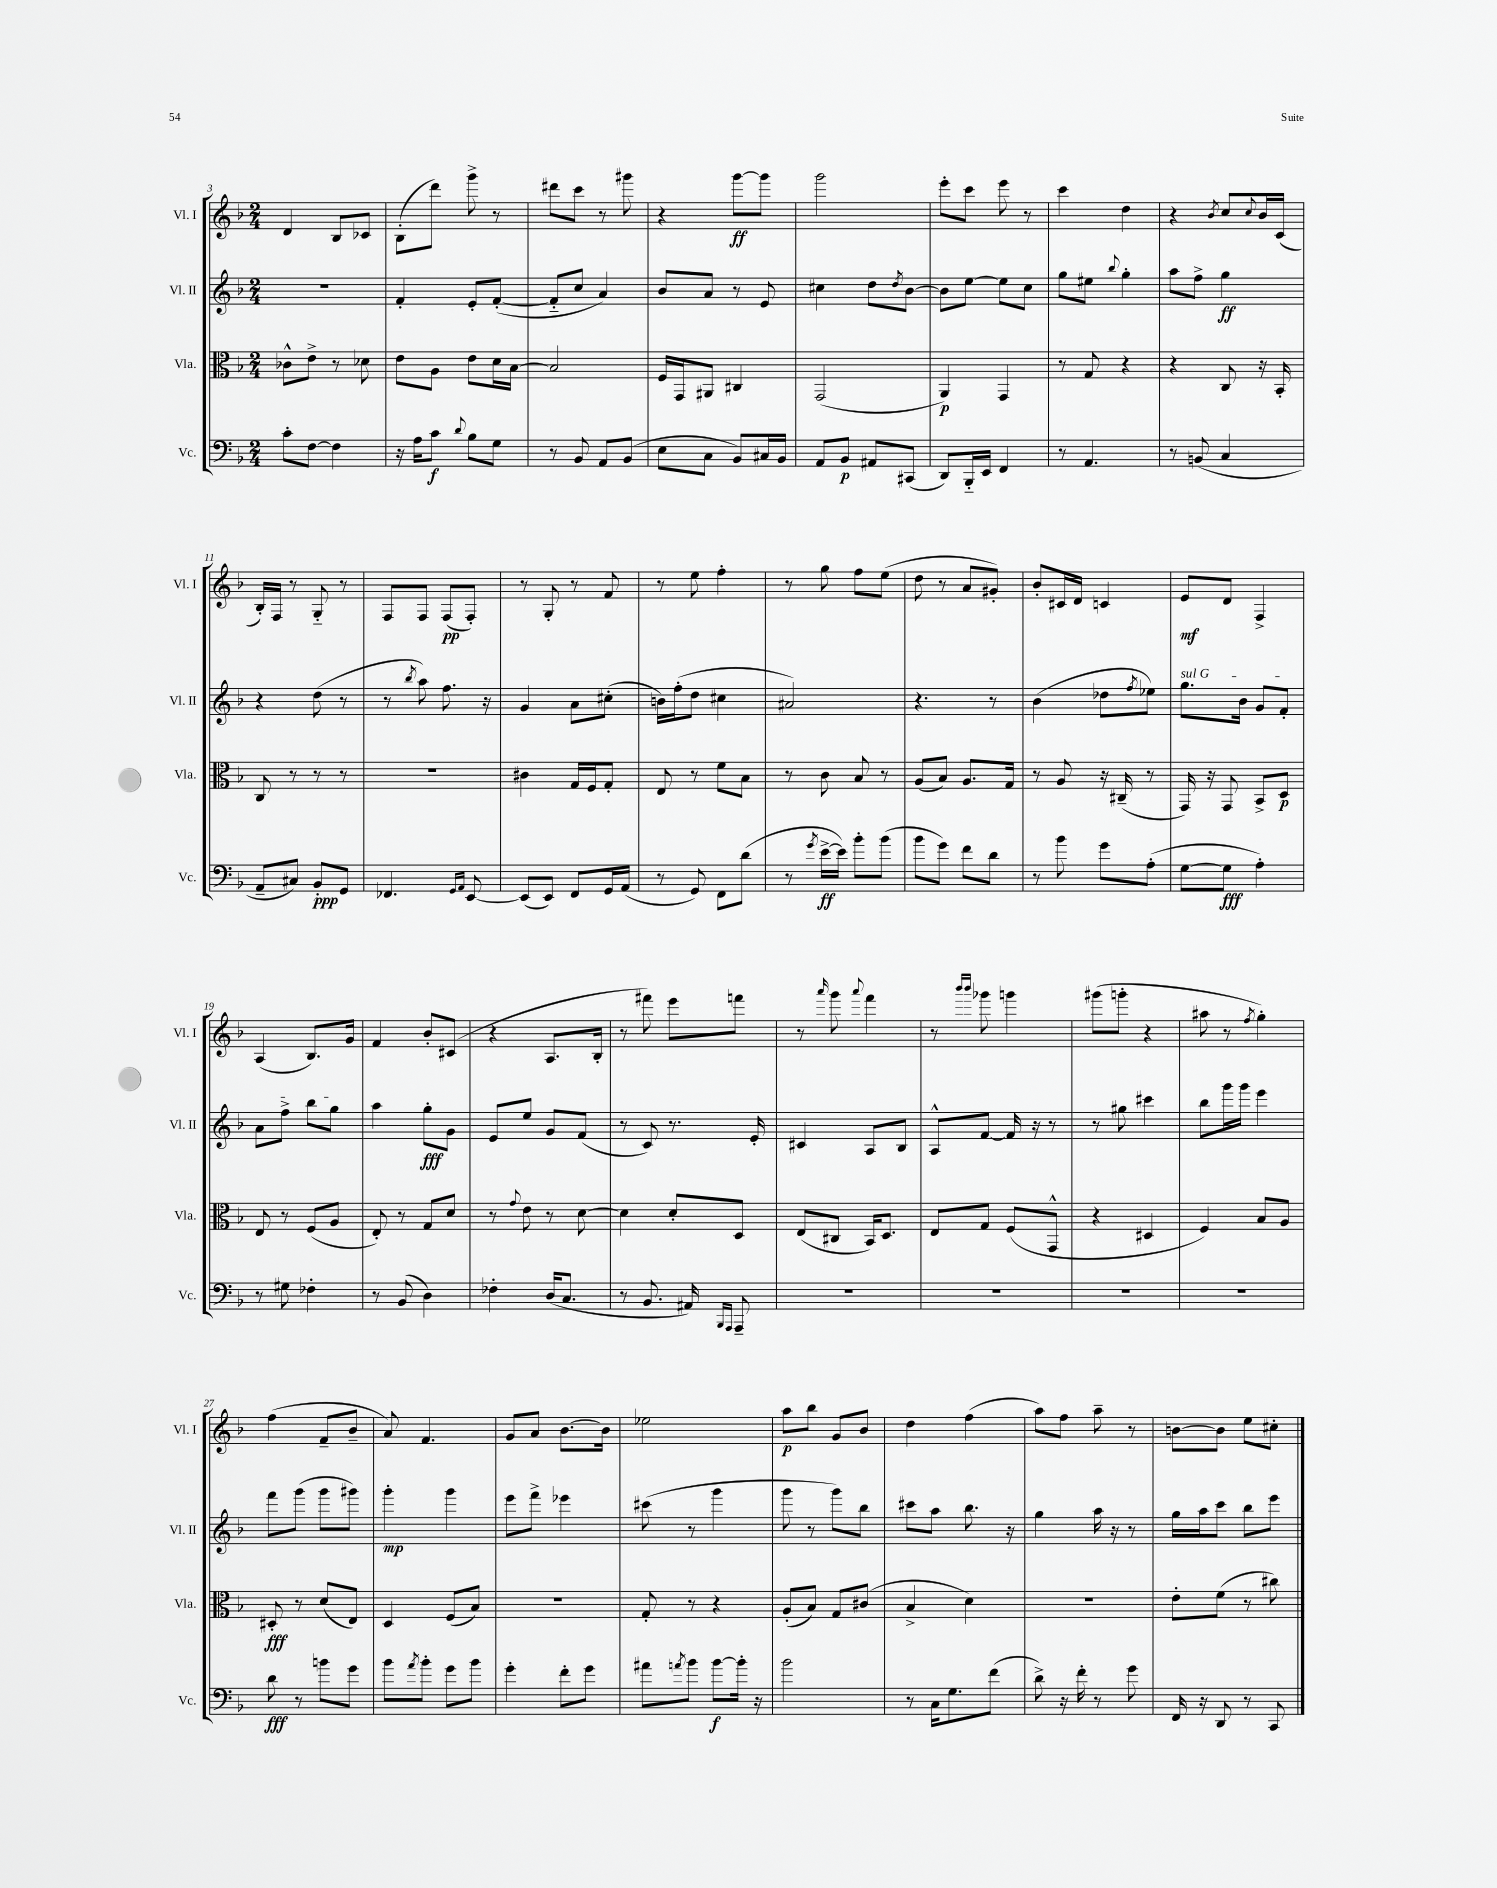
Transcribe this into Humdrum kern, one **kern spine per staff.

**kern	**dynam	**kern	**dynam	**kern	**dynam	**kern	**dynam
*part4	*part4	*part3	*part3	*part2	*part2	*part1	*part1
*staff4	*staff4	*staff3	*staff3	*staff2	*staff2	*staff1	*staff1
*I"Vc.	*	*I"Vla.	*	*I"Vl. II	*	*I"Vl. I	*
*I'Vc.	*	*I'Vla.	*	*I'Vl. II	*	*I'Vl. I	*
*clefF4	*	*clefC3	*	*clefG2	*	*clefG2	*
*k[b-]	*	*k[b-]	*	*k[b-]	*	*k[b-]	*
*M2/4	*	*M2/4	*	*M2/4	*	*M2/4	*
=3	=3	=3	=3	=3	=3	=3	=3
8c'\L	.	8c-X^^\L	.	2r	.	4d/	.
[8F\J	.	8e^\J	.	.	.	.	.
4F\]	.	8r	.	.	.	8B-/L	.
.	.	8d-X\	.	.	.	8c-X/J	.
=4	=4	=4	=4	=4	=4	=4	=4
16r	.	8e\L	.	4f'/	.	(8B-'\L	.
16A\KL	.	.	.	.	.	.	.
8c\J	f	8A\J	.	.	.	8ddd\J)	.
8qqd/	.	.	.	.	.	.	.
8B-\L	.	8e\L	.	8e'/L	.	8ggg^\	.
8G\J	.	16d\L	.	([8f'/J	.	8r	.
.	.	[16B-\JJ	.	.	.	.	.
=5	=5	=5	=5	=5	=5	=5	=5
8r	.	2B-/]	.	8f/L]	.	8ddd#X\L	.
8BB-/	.	.	.	8cc/J	.	8ccc\J	.
8AA/L	.	.	.	4a/)	.	8r	.
(8BB-/J	.	.	.	.	.	8ggg#X\	.
=6	=6	=6	=6	=6	=6	=6	=6
8E\L	.	16F/LL	.	8b-/L	.	4r	.
.	.	16GG/J	.	.	.	.	.
8C\J	.	8AA#X/J	.	8a/J	.	.	.
8BB-/L)	.	4C#X/	.	8r	.	[8ggg\L	ff
16C#X/L	.	.	.	8e/	.	8ggg\J]	.
16BB-/JJ	.	.	.	.	.	.	.
=7	=7	=7	=7	=7	=7	=7	=7
8AA/L	.	(2GG/	.	4cc#X\	.	2ggg\	.
8BB-/J	p	.	.	.	.	.	.
8AA#X/L	.	.	.	8dd\L	.	.	.
.	.	.	.	8qdd/	.	.	.
(8CC#X/J	.	.	.	[8b-\J	.	.	.
=8	=8	=8	=8	=8	=8	=8	=8
8DD/L)	.	4AA/)	p	8b-\L]	.	8eee'\L	.
16BBB-/L	.	.	.	[8ee\J	.	8ccc\J	.
16EE/JJ	.	.	.	.	.	.	.
4FF/	.	4GG/	.	8ee\L]	.	8eee\	.
.	.	.	.	8cc\J	.	8r	.
=9	=9	=9	=9	=9	=9	=9	=9
8r	.	8r	.	8gg\L	.	4ccc\	.
4.AA/	.	8G/	.	8ee#X\J	.	.	.
.	.	.	.	8qqbb-/	.	.	.
.	.	4r	.	4gg'\	.	4dd\	.
=10	=10	=10	=10	=10	=10	=10	=10
8r	.	4r	.	8aa\L	.	4r	.
(8BBn/	.	.	.	8ff^\J	.	.	.
.	.	.	.	.	.	8qb-/	.
4C/	.	8C/	.	4gg\	ff	8cc/L	.
.	.	.	.	.	.	8qqcc/	.
.	.	16r	.	.	.	16b-/L	.
.	.	16BB-'/	.	.	.	(16c/JJ	.
!!LO:LB:g=z
=11	=11	=11	=11	=11	=11	=11	=11
8AA~/L	.	8C/	.	4r	.	16B-'/LL)	.
.	.	.	.	.	.	16F/JJ	.
8C#X/J)	.	8r	.	.	.	8r	.
8BB-'/L	ppp	8r	.	(8dd\	.	8G/	.
8GG/J	.	8r	.	8r	.	8r	.
=12	=12	=12	=12	=12	=12	=12	=12
4.FF-X/	.	2r	.	8r	.	8F/L	.
.	.	.	.	8qbb-/	.	.	.
.	.	.	.	8aa\)	.	8F/J	.
.	.	.	.	8.ff\	.	(8F/L	pp
16qqGG/LL	.	.	.	.	.	.	.
16qqAA/JJ	.	.	.	.	.	.	.
[8EE/	.	.	.	.	.	8F'/J)	.
.	.	.	.	16r	.	.	.
=13	=13	=13	=13	=13	=13	=13	=13
(8EE/L]	.	4c#X\	.	4g/	.	8r	.
8EE/J)	.	.	.	.	.	8G'/	.
8FF/L	.	16G/LL	.	8a\L	.	8r	.
.	.	16F/J	.	.	.	.	.
16GG/L	.	8G'/J	.	(8cc#X'\J	.	8f/	.
(16AA/JJ	.	.	.	.	.	.	.
=14	=14	=14	=14	=14	=14	=14	=14
8r	.	8E/	.	16bn\LL)	.	8r	.
.	.	.	.	(16ff'\J	.	.	.
8GG/)	.	8r	.	8dd\J	.	8ee\	.
8FF\L	.	8f\L	.	4cc#X\	.	4ff'\	.
(8d\J	.	8B-\J	.	.	.	.	.
=15	=15	=15	=15	=15	=15	=15	=15
8r	.	8r	.	2a#X/)	.	8r	.
8qg/	.	.	.	.	.	.	.
[16e^\LL	ff	8c\	.	.	.	8gg\	.
16e\JJ])	.	.	.	.	.	.	.
8b-'\L	.	8B-/	.	.	.	8ff\L	.
(8b-\J	.	8r	.	.	.	(8ee\J	.
=16	=16	=16	=16	=16	=16	=16	=16
8b-\L	.	(8A/L	.	4.r	.	8dd\	.
8g\J)	.	8B-/J)	.	.	.	8r	.
8f\L	.	8.A/L	.	.	.	8a/L	.
8d\J	.	.	.	8r	.	8g#X'/J)	.
.	.	16G/Jk	.	.	.	.	.
=17	=17	=17	=17	=17	=17	=17	=17
8r	.	8r	.	(4b-\	.	8b-'/L	.
8b-\	.	8A/	.	.	.	16c#X/L	.
.	.	.	.	.	.	16d/JJ	.
8g\L	.	16r	.	8dd-X\L	.	4cn/	.
.	.	(16C#X~/	.	.	.	.	.
.	.	.	.	8qff/	.	.	.
(8A'\J	.	8r	.	8ee-X\J)	.	.	.
=18	=18	=18	=18	=18	=18	=18	=18
!	!	!	!	!LO:TX:a:i:t=sul G	!	!	!
[8G\L	.	16GG/)	.	8.gg\L	.	8e/L	mf
.	.	16r	.	.	.	.	.
8G\J]	fff	8GG/	.	.	.	8d/J	.
.	.	.	.	16b-\Jk	.	.	.
4A'\)	.	8BB-^/L	.	8g/L	.	4F^/	.
.	.	8D/J	p	8f'/J	.	.	.
!!LO:LB:g=z
=19	=19	=19	=19	=19	=19	=19	=19
8r	.	8E/	.	8a\L	.	(4A/	.
8G#X\	.	8r	.	8ff^\J	.	.	.
4F-X'\	.	(8F/L	.	8bb-\L	.	8.B-/L)	.
.	.	8A/J	.	8gg\J	.	.	.
.	.	.	.	.	.	16g/Jk	.
=20	=20	=20	=20	=20	=20	=20	=20
8r	.	8E'/)	.	4aa\	.	4f/	.
(8BB-/	.	8r	.	.	.	.	.
4D\)	.	8G/L	.	8gg'\L	fff	8b-'/L	.
.	.	8d/J	.	8g\J	.	(8c#X/J	.
=21	=21	=21	=21	=21	=21	=21	=21
4F-X'\	.	8r	.	8e/L	.	4r	.
.	.	8qqg/	.	.	.	.	.
.	.	8e\	.	8ee/J	.	.	.
(16D/KL	.	8r	.	8g/L	.	8.A/L	.
8.C/J	.	.	.	.	.	.	.
.	.	[8d\	.	(8f/J	.	.	.
.	.	.	.	.	.	16B-'/Jk	.
=22	=22	=22	=22	=22	=22	=22	=22
8r	.	4d\]	.	8r	.	8r	.
8.BB-/	.	.	.	8c/)	.	8fff#X\)	.
.	.	8d'/L	.	8.r	.	8eee\L	.
16AA#X/)	.	.	.	.	.	.	.
16qqBBB-/LL	.	.	.	.	.	.	.
16qqAAA/JJ	.	.	.	.	.	.	.
8AAA~/	.	8D/J	.	.	.	8fffn\J	.
.	.	.	.	16e'/	.	.	.
=23	=23	=23	=23	=23	=23	=23	=23
2r	.	(8E/L	.	4c#X/	.	8r	.
.	.	.	.	.	.	16qqaaa/	.
.	.	8C#X/J	.	.	.	8ggg\	.
.	.	.	.	.	.	8qqaaa/	.
.	.	16BB-/KL)	.	8A/L	.	4fff\	.
.	.	8.D/J	.	.	.	.	.
.	.	.	.	8B-/J	.	.	.
=24	=24	=24	=24	=24	=24	=24	=24
2r	.	8E/L	.	8A^^/L	.	8r	.
.	.	.	.	.	.	16qqbbb-/LL	.
.	.	.	.	.	.	16qqbbb-/JJ	.
.	.	8G/J	.	[8f/J	.	8ggg-X\	.
.	.	(8F/L	.	16f/]	.	4gggn\	.
.	.	.	.	16r	.	.	.
.	.	8GG^^/J	.	8r	.	.	.
=25	=25	=25	=25	=25	=25	=25	=25
2r	.	4r	.	8r	.	(8ggg#X\L	.
.	.	.	.	8gg#X\	.	8gggn'\J	.
.	.	4D#X/	.	4ccc#X\	.	4r	.
=26	=26	=26	=26	=26	=26	=26	=26
2r	.	4F/)	.	8bb-\L	.	8aa#X\	.
.	.	.	.	16ggg\L	.	8r	.
.	.	.	.	16ggg\JJ	.	.	.
.	.	.	.	.	.	8qff/	.
.	.	8B-/L	.	4eee\	.	4gg'\)	.
.	.	8A/J	.	.	.	.	.
!!LO:LB:g=z
=27	=27	=27	=27	=27	=27	=27	=27
8d\	fff	8D#X'/	fff	8fff\L	.	(4ff\	.
8r	.	8r	.	(8ggg\J	.	.	.
8bn\L	.	(8d/L	.	8ggg\L	.	8f~/L	.
8g\J	.	8E/J)	.	8ggg#X\J)	.	8b-~/J	.
=28	=28	=28	=28	=28	=28	=28	=28
8b-\L	.	4D/	.	4ggg'\	mp	8a/)	.
8qa/	.	.	.	.	.	.	.
8b-'\J	.	.	.	.	.	4.f/	.
8g\L	.	(8F/L	.	4ggg\	.	.	.
8b-\J	.	8B-/J)	.	.	.	.	.
=29	=29	=29	=29	=29	=29	=29	=29
4g'\	.	2r	.	8eee\L	.	8g/L	.
.	.	.	.	8fff^\J	.	8a/J	.
8f'\L	.	.	.	4eee-X\	.	[8.b-\L	.
8g\J	.	.	.	.	.	.	.
.	.	.	.	.	.	16b-\Jk]	.
=30	=30	=30	=30	=30	=30	=30	=30
8a#X\L	.	8G'/	.	(8ccc#X\	.	2ee-X\	.
8qan/	.	.	.	.	.	.	.
8b-\J	.	8r	.	8r	.	.	.
[8b-\L	f	4r	.	4ggg\	.	.	.
16b-'\Jk]	.	.	.	.	.	.	.
16r	.	.	.	.	.	.	.
=31	=31	=31	=31	=31	=31	=31	=31
2b-\	.	(8A'/L	.	8ggg\	.	8aa\L	p
.	.	8B-/J)	.	8r	.	8bb-\J	.
.	.	8G/L	.	8ggg\L)	.	8g/L	.
.	.	(8c#X/J	.	8bb-\J	.	8b-/J	.
=32	=32	=32	=32	=32	=32	=32	=32
8r	.	4B-^/	.	8ccc#X\L	.	4dd\	.
16C\KL	.	.	.	8aa\J	.	.	.
8.G\	.	.	.	.	.	.	.
.	.	4d\)	.	8.bb-\	.	(4ff\	.
(8f\J	.	.	.	.	.	.	.
.	.	.	.	16r	.	.	.
=33	=33	=33	=33	=33	=33	=33	=33
8d^\)	.	2r	.	4gg\	.	8aa\L)	.
16r	.	.	.	.	.	8ff\J	.
16f'\	.	.	.	.	.	.	.
8r	.	.	.	16aa\	.	8aa~\	.
.	.	.	.	16r	.	.	.
8g\	.	.	.	8r	.	8r	.
=34	=34	=34	=34	=34	=34	=34	=34
16FF/	.	8e'\L	.	16gg\LL	.	[8bn\L	.
16r	.	.	.	16aa\J	.	.	.
8DD/	.	(8f\J	.	8ccc\J	.	8b\J]	.
8r	.	8r	.	8bb-\L	.	8ee\L	.
8CC/	.	8cc#X\)	.	8eee\J	.	8cc#X'\J	.
==	==	==	==	==	==	==	==
*-	*-	*-	*-	*-	*-	*-	*-
